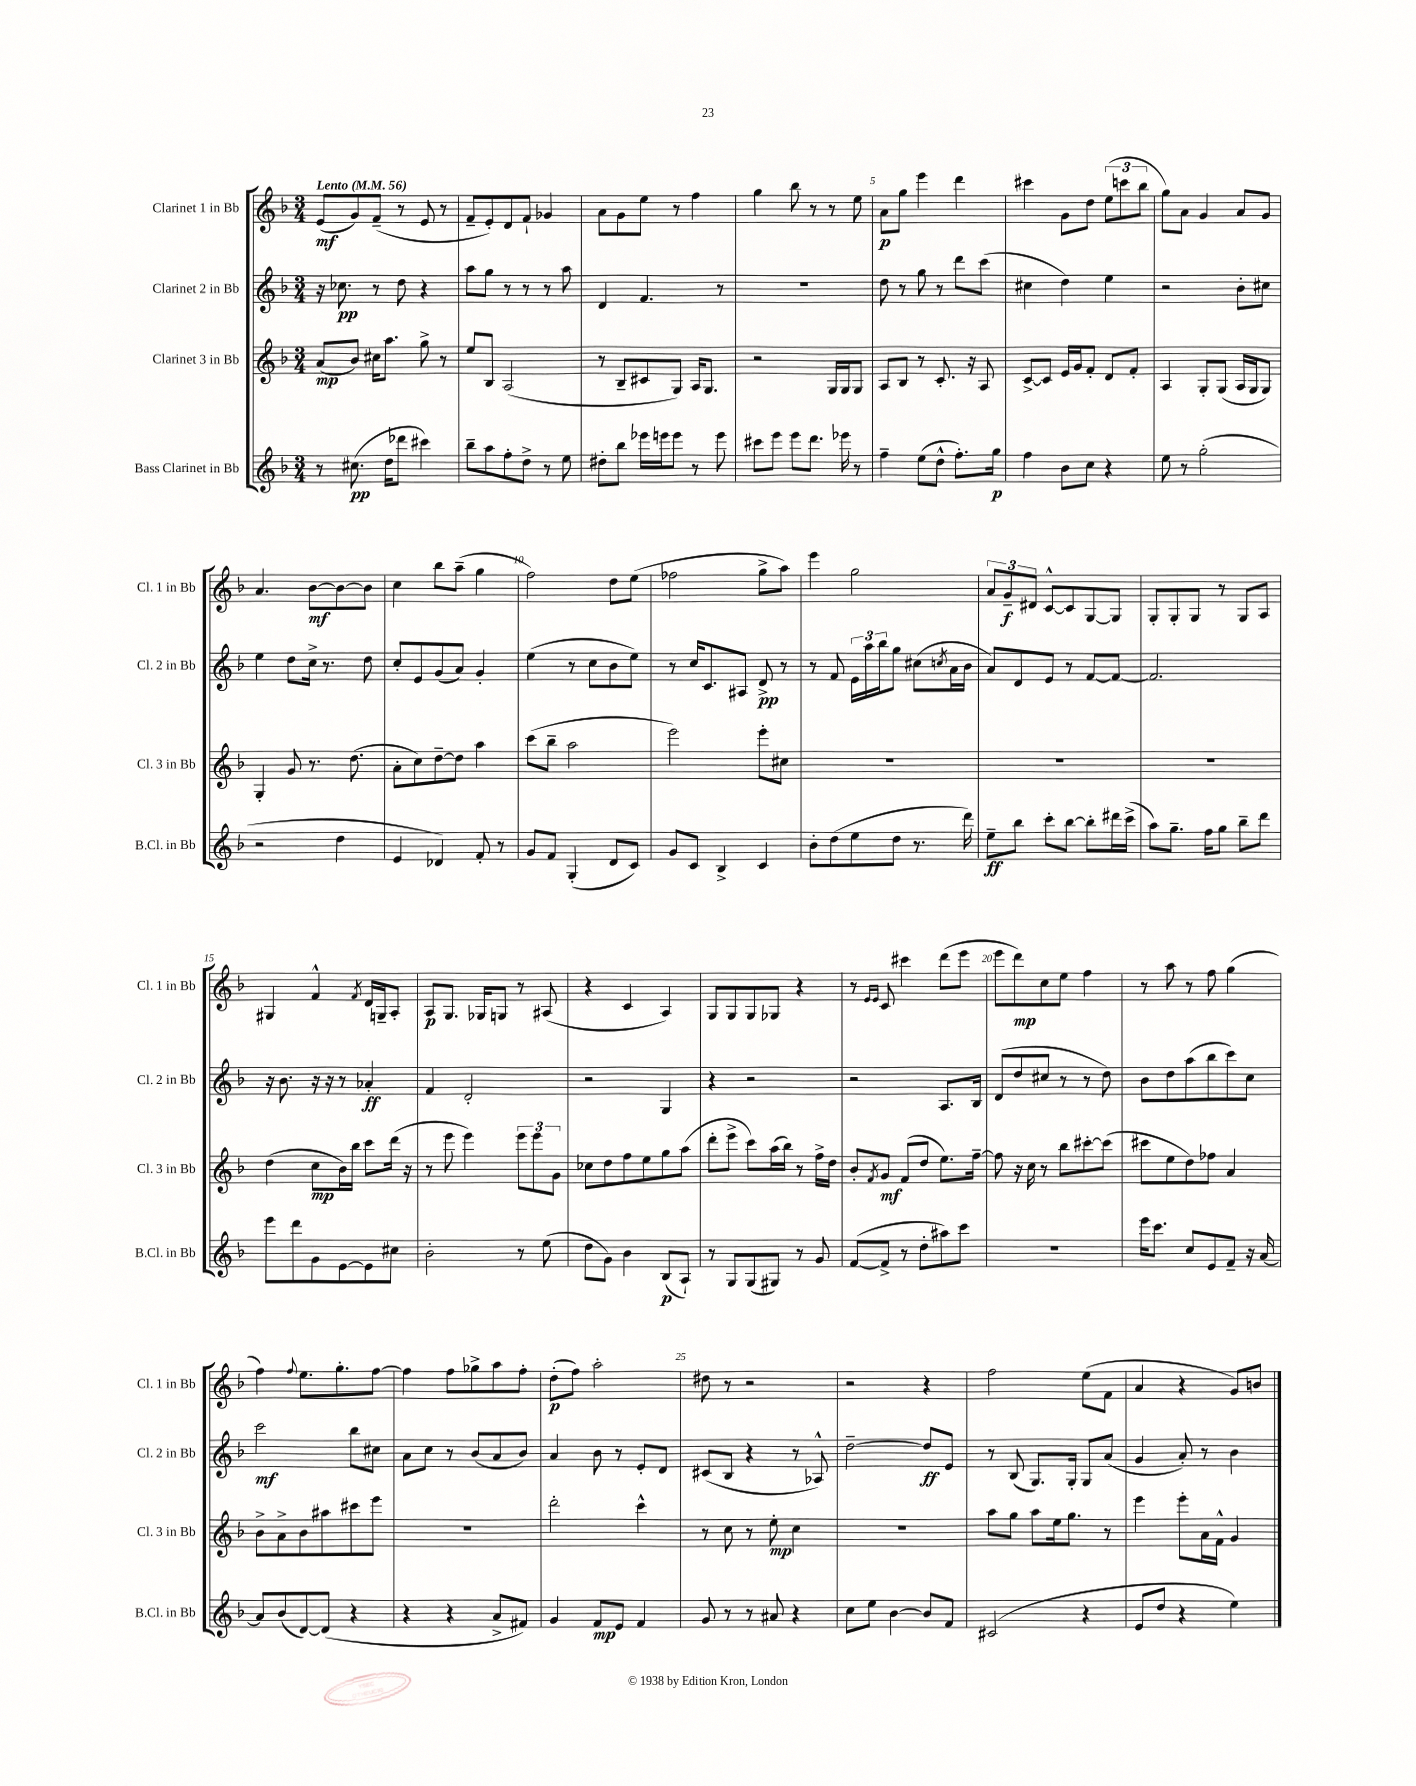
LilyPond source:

<<
\new StaffGroup <<
\new Staff = "s0" \with { instrumentName = "Clarinet 1 in Bb" shortInstrumentName = "Cl. 1 in Bb" } {
    \clef treble \key f \major \numericTimeSignature \time 3/4 \tempo "Lento" 4 = 56
    e'8\mf( g'8) f'8--( r8 e'8 r8 |
    f'8-- e'8-.) d'8 f'8-! ges'4 |
    a'8 g'8 e''8 r8 f''4 |
    g''4 bes''8 r8 r8 e''8 |
    a'8\p g''8 e'''4 d'''4 |
    cis'''4 g'8 d''8 \tuplet 3/2 { e''8( c'''8 bes''8 } |
    g''8) a'8 g'4 a'8 g'8 |
    a'4. bes'8~\mf bes'8~ bes'8 |
    c''4 bes''8 a''8--( g''4 |
    f''2) d''8 e''8( |
    fes''2 g''8-> a''8) |
    e'''4 g''2 |
    \tuplet 3/2 { a'8 g'8--\f dis'8 } c'8~-^ c'8 g8~ g8 |
    g8-. g8-. g8 r8 g8 a8 |
    gis4 f'4-^ \acciaccatura { f'8 } d'16 g16-- a8-. |
    a8\p g8. ges16 g8 r8 ais8( |
    r4 c'4 a4) |
    g8 g8 g8 ges8 r4 |
    r8 \grace { e'16 e'16 } c'8 cis'''4 d'''8( e'''8 |
    e'''8 d'''8\mp) c''8 e''8 f''4 |
    r8 a''8 r8 f''8 g''4( |
    f''4) \appoggiatura { f''8 } e''8. g''8.-. f''8~ |
    f''4 f''8 ges''8-> a''8 f''8-. |
    d''8-.\p( f''8) a''2-. |
    dis''8 r8 r2 |
    r2 r4 |
    f''2 e''8( f'8 |
    a'4 r4 g'8) b'8 \bar "|." |
}
\new Staff = "s1" \with { instrumentName = "Clarinet 2 in Bb" shortInstrumentName = "Cl. 2 in Bb" } {
    \clef treble \key f \major \numericTimeSignature \time 3/4
    r16 ces''8.\pp r8 d''8 r4 |
    a''8 g''8 r8 r8 r8 a''8 |
    d'4 f'4. r8 |
    R2. |
    d''8 r8 g''8 r8 d'''8 c'''8( |
    cis''4 d''4) e''4 |
    r2 bes'8-. cis''8 |
    e''4 d''8 c''16-> r8. d''8 |
    c''8-. e'8 g'8( a'8) g'4-. |
    e''4( r8 c''8 bes'8 e''8) |
    r8 c''16 c'8. ais8 d'8->\pp r8 |
    r8 f'8 \tuplet 3/2 { e'16 a''16 bes''16 } g''8 cis''8( \acciaccatura { c''8 } a'16 bes'16 |
    a'8) d'8 e'8 r8 f'8~ f'8~ |
    f'2. |
    r16 bes'8. r16 r16 r8 aes'4-.\ff |
    f'4 d'2-. |
    r2 g4 |
    r4 r2 |
    r2 a8. bes16 |
    d'8( d''8 cis''8 r8 r8 d''8) |
    bes'8 d''8 a''8( bes''8 c'''8) c''8 |
    c'''2\mf bes''8 cis''8 |
    a'8 c''8 r8 bes'8( a'8 bes'8) |
    a'4 bes'8 r8 e'8-. d'8 |
    cis'8( bes8 r4 r8 aes8-^) |
    d''2~-- d''8\ff e'8 |
    r8 bes8( g8.) g16-. g8 a'8( |
    g'4 a'8-.) r8 bes'4 \bar "|." |
}
\new Staff = "s2" \with { instrumentName = "Clarinet 3 in Bb" shortInstrumentName = "Cl. 3 in Bb" } {
    \clef treble \key f \major \numericTimeSignature \time 3/4
    a'8\mp( bes'8) cis''16 a''8. g''8-> r8 |
    e''8 bes8 a2( |
    r8 bes8-- cis'8 g8) a16 g8. |
    r2 g16 g16 g8 |
    a8 bes8 r8 c'8.-. r16 a8 |
    c'8~-> c'8 e'16 g'16 f'8-. d'8 f'8-. |
    a4 g8-. g8( a16 g16 g8) |
    g4-. g'8 r8. d''8.( |
    a'8-. c''8) d''8~-- d''8 a''4 |
    c'''8( bes''8-- a''2 |
    e'''2) e'''8-. cis''8 |
    R2. |
    R2. |
    R2. |
    d''4( c''8\mp bes'16) bes''16 c'''8 d'''16( r16 |
    r8 e'''8 e'''4) \tuplet 3/2 { e'''8 e'''8 g'8 } |
    ces''8 d''8 f''8 e''8 g''8 a''8( |
    d'''8-. e'''8-> c'''8) a''16( bes''16) r8 f''16-> d''16 |
    bes'8-. \acciaccatura { f'8 } g'8\mf f'8( d''8 e''8.) f''16~-- |
    f''8 r16 c''16 r8 bes''8 cis'''8~-. cis'''8( |
    cis'''8 e''8 d''8) fes''8 a'4 |
    bes'8-> a'8-> bes'8 ais''8 cis'''8 e'''8 |
    R2. |
    d'''2-. c'''4-^ |
    r8 c''8 r8 e''8-.\mp c''4 |
    R2. |
    a''8 g''8 a''8 e''16 g''8. r8 |
    e'''4 e'''8-. a'16 f'16-^ g'4 \bar "|." |
}
\new Staff = "s3" \with { instrumentName = "Bass Clarinet in Bb" shortInstrumentName = "B.Cl. in Bb" } {
    \clef treble \key f \major \numericTimeSignature \time 3/4
    r8 cis''8.\pp( d''16 des'''8 cis'''4) |
    bes''8-- a''8 f''8-. d''8-> r8 e''8 |
    dis''8-. bes''8 ees'''16 e'''16 e'''8 r8 e'''8 |
    cis'''8 e'''8 e'''8 d'''8. ees'''16 r8 |
    f''4-- e''8( d''8-^ f''8.-.) g''16\p |
    f''4 bes'8 c''8 r4 |
    e''8 r8 g''2-.( |
    r2 d''4 |
    e'4 des'4) f'8-. r8 |
    g'8 f'8 g4-.( d'8 c'8) |
    g'8 c'8 bes4-> c'4 |
    bes'8-. d''8( e''8 d''8 r8. d'''16) |
    e''8--\ff bes''8 c'''8-. bes''8~ bes''8-. dis'''16 c'''16->( |
    a''8) g''8.-- f''16 g''8 bes''8-- d'''8 |
    e'''8 d'''8 g'8 e'8~ e'8 cis''8 |
    bes'2-. r8 e''8( |
    d''8 g'8) bes'4 bes8\p( a8-!) |
    r8 g8 g8( gis8) r8 g'8 |
    f'8~( f'8-> r8 d''8-. ais''8) c'''8 |
    R2. |
    e'''16 c'''8. c''8 e'8 f'8-- r16 a'16~ |
    a'8 bes'8( d'8~) d'8( r4 |
    r4 r4 a'8-> fis'8) |
    g'4 f'8\mp e'8 f'4 |
    g'8 r8 r8 ais'8 r4 |
    c''8 e''8 bes'4~ bes'8 f'8 |
    cis'2( r4 |
    e'8 d''8 r4 e''4) \bar "|." |
}
>>
>>
\layout { \context { \Score \override BarNumber.break-visibility = ##(#f #t #t) barNumberVisibility = #(every-nth-bar-number-visible 5) } }
